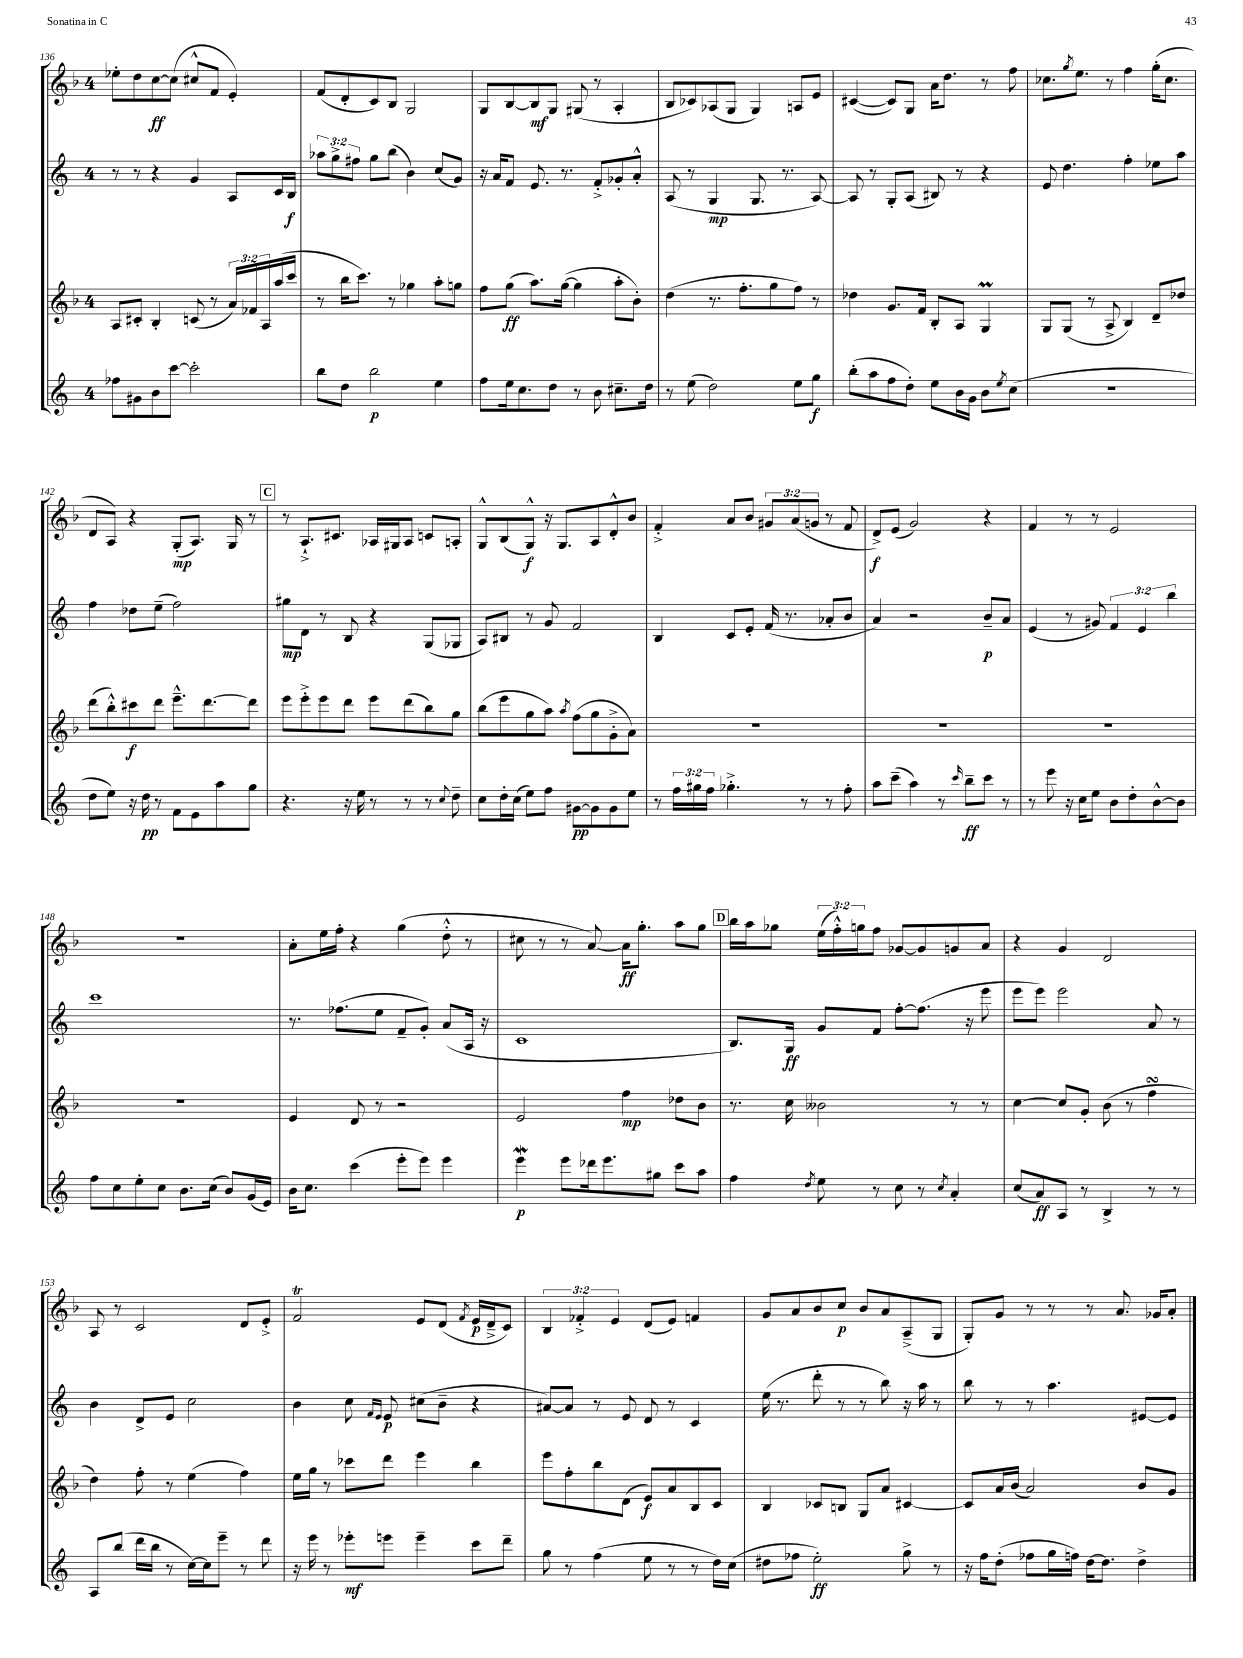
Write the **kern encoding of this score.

**kern	**kern	**kern	**kern
*staff4	*staff3	*staff2	*staff1
*clefG2	*clefG2	*clefG2	*clefG2
*k[]	*k[b-]	*k[]	*k[b-]
*M4/4	*M4/4	*M4/4	*M4/4
8ff-\L	8A/L	8r	8ee-'\L
8g#\	8c#'/J	8r	8dd\
8b\	4B-'/	4r	[8cc\
[8ccc\J	.	.	(8cc\]J
2ccc'\]	(8c/	4g/	8cc#^^/L
.	8r	.	8f/J
.	24a/LL)	8A/L	4e'/)
.	24f-/	.	.
.	24A/	.	.
.	(16aa/	16c/L	.
.	16ccc/JJ	16B/JJ	.
=	=	=	=
8bb\L	8r	12aa-\L	(8f/L
.	.	12gg^\	.
8dd\J	16bb-\LK	.	8d'/
.	.	12ff#\J	.
.	8.ccc\J)	.	.
2bb\	.	8gg\L	8c/)
.	8r	(8bb\J	8B-/J
.	4gg-\	4b\)	2G/
4ee\	8aa'\L	(8cc/L	.
.	8gg\J	8g/J)	.
=	=	=	=
8ff\L	8ff\L	16r	8G/L
.	.	16a/LK	.
16ee\k	(8gg\J	8f/J	[8B-/
8.cc\	.	.	.
.	8.aa\L)	8.e/	8B-/]
8dd\J	.	.	8G/J
.	([16gg\Jk	8.r	.
8r	4gg\]	.	(8G#/
8b\	.	8f'^/L	8r
8.cc#~\L	8aa'\L	8g-'/	4A'/
.	8b-'\J)	8a'^^/J	.
16dd\Jk	.	.	.
=	=	=	=
8r	(4dd\	(8A/	8B-/L
(8ee\	.	8r	8c-/)
2dd\)	8.r	4G/	(8A-/
.	.	.	8G/J
.	8.ff'\L	.	.
.	.	8.G/	4G/)
.	8gg\	.	.
.	.	8.r	.
8ee\L	8ff\J)	.	8A/L
8gg\J	8r	[8A/)	8e/J
=	=	=	=
(8bb'\L	4dd-\	8A/]	([4c#/
8aa\	.	8r	.
8ff\	8.g/L	8G'/L	8c#/]L)
8dd'\J)	.	(8A/J	8G/J
.	16f/Jk	.	.
8ee\L	8B-'/L	8B#/)	16a\LK
.	.	.	8.dd\J
16b\L	8A/J	8r	.
16g\JJ	.	.	.
8b\L	4G/	4r	8r
8qee/	.	.	.
(8cc\J	.	.	8ff\
=	=	=	=
1r	8G/L	8e/	8.cc-\L
.	(8G/J	4.dd\	.
.	.	.	8qgg/
.	.	.	8.ee\J
.	8r	.	.
.	8A^/	.	8r
.	4B-/)	4ff'\	4ff\
.	8d~/L	8ee-\L	(16gg'\LK
.	.	.	8.cc-\J
.	8dd-/J	8aa\J	.
=	=	=	=
8dd\L	(8ddd\L	4ff\	8d/L
8ee\J)	8bb-'^^\)	.	8A/J)
16r	8ccc#\	8dd-\L	4r
16dd\	.	.	.
8r	8ddd\J	(8ee~\J	.
8f\L	8.eee~^^\L	2ff\)	(8G'/L
8e\	.	.	8.A/J)
.	[8.ddd\	.	.
8aa\	.	.	.
.	.	.	16G/
8gg\J	8ddd\]J	.	8r
=	=	=	=
4.r	8eee\L	8gg#\L	8r
.	8eee'^\	8d\J	8.A`^/L
.	8eee\	8r	.
.	.	.	8.c#/J
16r	8ddd\J	8B/	.
16ee\	.	.	.
8r	8eee\L	4r	16A-/LL
.	.	.	16G#/J
8r	(8ddd\	.	8A-/J
8r	8bb-\)	(8G/L	8c/L
8qqcc/	.	.	.
8dd~\	8gg\J	8G-/J	8A'/J
=	=	=	=
8cc\L	(8bb-\L	8A/L)	8G^^/L
16dd'\L	8eee\	8B#/J	(8B-/
(16cc\JJ	.	.	.
8ee\L)	8gg\	8r	8G^^/J)
8ff\J	8aa\J)	8g/	16r
.	.	.	8.G/L
.	8qaa/	.	.
[8g#\L	(8ff\L	2f/	.
8g#\]	8gg\	.	8A/
8g#\	8g'^\	.	8d'^^/
8ee\J	8a\J)	.	8b-/J
=	=	=	=
8r	1r	4B/	4f'^/
24ff\LL	.	.	.
24gg#\	.	.	.
24ff\JJ	.	.	.
4.gg-'^\	.	8c/L	8a/L
.	.	8e'/J	8b-/J
.	.	(16f/	12g#/L
.	.	8.r	.
.	.	.	(12a/
8r	.	.	.
.	.	.	12g/J
8r	.	8a-'/L	8r
8ff'\	.	8b/J	8f/
=	=	=	=
8aa\L	1r	4a/)	8d^/L)
(8ccc~\J	.	.	(8e/J
4aa\)	.	2r	2g/)
8r	.	.	.
16qqccc/	.	.	.
8bb~\L	.	.	.
8ccc\J	.	8b~/L	4r
8r	.	8a/J	.
=	=	=	=
8r	1r	(4e/	4f/
8eee\	.	.	.
16r	.	8r	8r
16cc\LK	.	.	.
8ee\J	.	8g#/)	8r
8b\L	.	6f/	2e/
8dd'\	.	.	.
.	.	6e/	.
[8b^^\	.	.	.
.	.	6bb\	.
8b\]J	.	.	.
=	=	=	=
8ff\L	1r	1ccc	1r
8cc\	.	.	.
8ee'\	.	.	.
8cc\J	.	.	.
8.b\L	.	.	.
(16cc\Jk	.	.	.
8b/L)	.	.	.
(16g/L	.	.	.
16e/JJ)	.	.	.
=	=	=	=
16b\LK	4e/	8.r	8a'\L
8.cc\J	.	.	.
.	.	.	16ee\L
.	.	(8.ff-\L	16ff'\JJ
(4ccc\	8d/	.	4r
.	8r	8ee\J	.
8eee'\L	2r	8f~/L	(4gg\
8eee\J)	.	8g'/J)	.
4eee\	.	(8a/L	8dd'^^\
.	.	16A/Jk	8r
.	.	16r	.
=	=	=	=
4eee\	2e/	1c	8cc#\
.	.	.	8r
8eee\L	.	.	8r
16ddd-\k	.	.	[8a/)
8.eee\	.	.	.
.	4ff\	.	16a\]LK
.	.	.	8.gg'\J
8gg#\J	.	.	.
8ccc\L	8dd-\L	.	8aa\L
8aa\J	8b-\J	.	8gg\J
=	=	=	=
4ff\	8.r	8.B/L)	16bb-\LL
.	.	.	16aa\J
.	.	.	8gg-\J
.	16cc\	16G/Jk	.
8qdd/	.	.	.
8ee\	2b--\	8g/L	(24ee\LL
.	.	.	24ff'^^\)
.	.	.	24gg\J
8r	.	8f/J	8ff\J
8cc\	.	[8ff'\L	[8g-/L
8r	.	(8.ff\]J	8g-/]
8qcc/	.	.	.
4a'/	8r	.	8g/
.	.	16r	.
.	8r	8eee\	8a/J
=	=	=	=
(8cc/L	[4cc\	8eee\L	4r
8a/)	.	8eee\J)	.
8A/J	8cc/]L	2eee\	4g/
8r	8g'/J	.	.
4B^/	(8b-\	.	2d/
.	8r	.	.
8r	4ff\	8a/	.
8r	.	8r	.
=	=	=	=
8A/L	4dd\)	4b\	8A/
(8bb/J	.	.	8r
16ddd\LL	8ff'\	8d^/L	2c/
16bb\JJ	.	.	.
8r	8r	8e/J	.
[16cc\LL)	(4ee\	2cc\	.
16cc\]J	.	.	.
8eee~\J	.	.	.
8r	4ff\)	.	8d/L
8ddd\	.	.	8e'^/J
=	=	=	=
16r	16ee\LL	4b\	2f/
16eee\	16gg\JJ	.	.
8r	8r	.	.
8eee-'\L	8ccc-\L	8cc\	.
.	.	16qqf/LL	.
.	.	16qqe/JJ	.
8eee\J	8ddd\J	8e/	.
4eee~\	4eee\	(8cc#\L	8e/L
.	.	8b~\J	(8d/J
.	.	.	8qf/
8ccc\L	4bb-\	4r	16e/LL
.	.	.	16d~^/J
8ddd~\J	.	.	8c/J)
=	=	=	=
8gg\	8eee\L	[8a#/L)	6B-/
8r	8ff'\	8a#/]J	.
.	.	.	6f-'^/
(4ff\	8bb-\	8r	.
.	.	.	6e/
.	(8d\J	8e/	.
8ee\	8e/L)	8d/	(8d/L
8r	8a/	8r	8e/J)
8r	8B-/	4c/	4f/
16dd\LL)	8c/J	.	.
(16cc\JJ	.	.	.
=	=	=	=
8dd#\L	4B-/	(16ee\	8g/L
.	.	8.r	.
8ff-\J	.	.	8a/
2ee'\)	8c-/L	8ddd'\	8b-/
.	8B/J	8r	8cc/J
.	8G/L	8r	8b-/L
.	8a/J	8bb\)	8a/
8gg^\	[4c#/	16r	(8A~^/
.	.	16aa\	.
8r	.	8r	8G/J
=	=	=	=
16r	8c#/]L	8bb\	8G'/L)
16ff\LK	.	.	.
(8dd'\J	16a/L	8r	8g/J
.	(16b-/JJ	.	.
8ff-\L	2a/)	8r	8r
16gg\L	.	4.aa\	8r
16ff\JJ)	.	.	.
[16dd\LK	.	.	8r
8.dd\]J	.	.	.
.	.	.	8.a/
4dd^\	8b-/L	[8e#/L	.
.	.	.	16g-/LK
.	8g/J	8e#/]J	8a'/J
==	==	==	==
*-	*-	*-	*-
